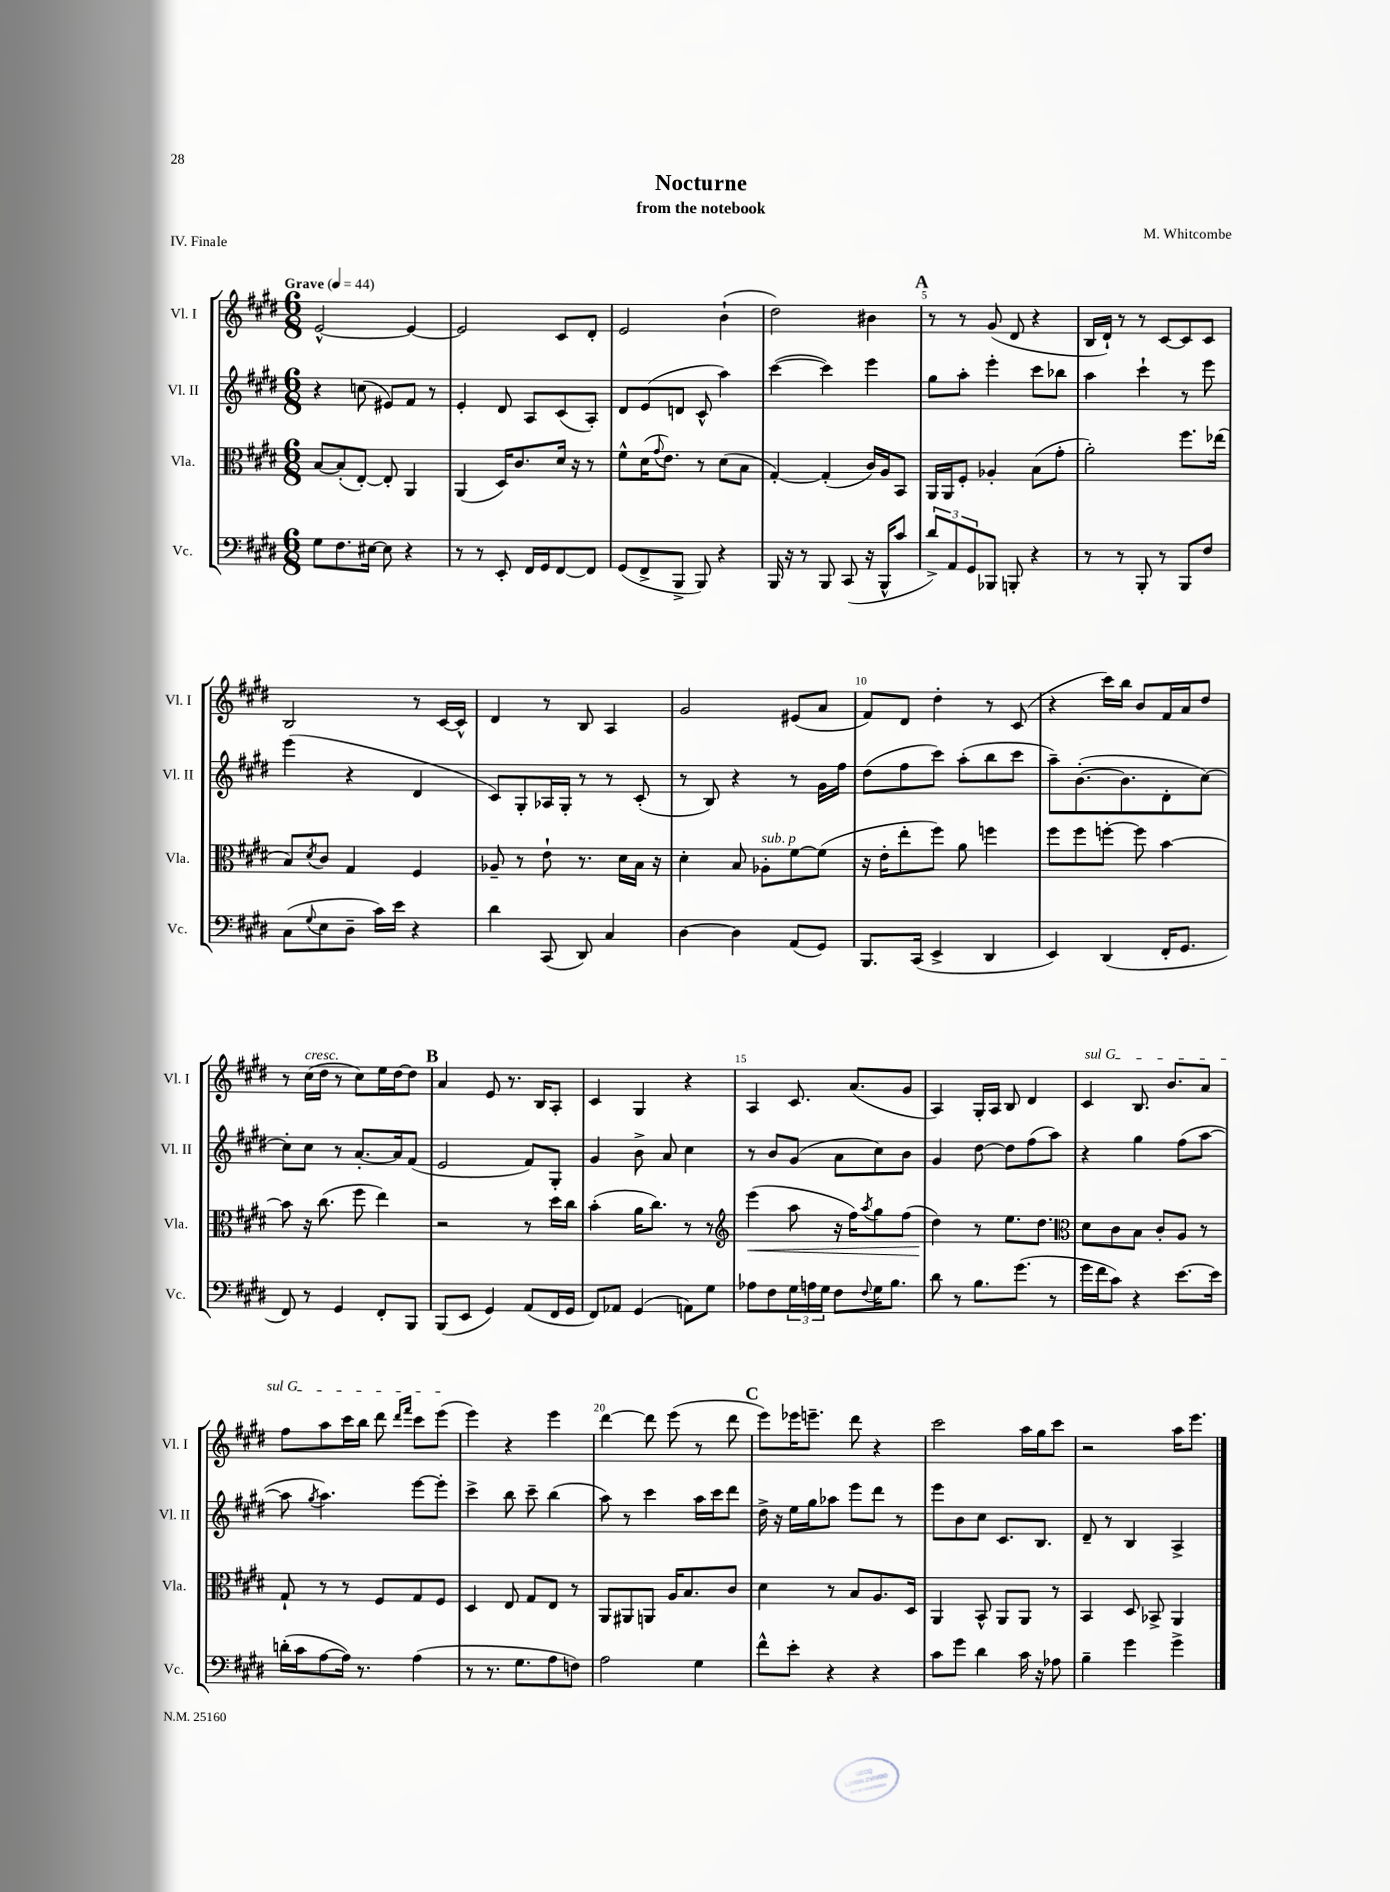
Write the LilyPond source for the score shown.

\header { title = "Nocturne" composer = "M. Whitcombe" subtitle = "from the notebook" piece = "IV. Finale" }
<<
\new StaffGroup <<
\new Staff = "s0" \with { instrumentName = "Vl. I" shortInstrumentName = "Vl. I" } {
    \clef treble \key e \major \numericTimeSignature \time 6/8 \tempo "Grave" 4 = 44
    e'2~-^ e'4~ |
    e'2 cis'8 dis'8-. |
    e'2 b'4-!( |
    dis''2) bis'4 |
    \mark \markup { \bold "A" } r8 r8 gis'8( dis'8 r4 |
    b16 dis'16-!) r8 r8 cis'8~ cis'8 cis'8 |
    b2 r8 cis'16~ cis'16-^ |
    dis'4 r8 b8 a4 |
    gis'2 eis'8( a'8 |
    fis'8) dis'8 dis''4-. r8 cis'8( |
    r4 cis'''16) b''16 b'8 fis'16 a'16 dis''8 |
    r8 cis''16^\markup { \italic "cresc." }( dis''16 r8 cis''8) e''16 dis''16~ dis''8 |
    \mark \markup { \bold "B" } a'4 e'8 r8. b16 a8-. |
    cis'4 gis4 r4 |
    a4 cis'8. a'8.( gis'8 |
    a4) gis16-. a16 b8 dis'4 |
    \once \override TextSpanner.bound-details.left.text = \markup { \italic "sul G" } cis'4\startTextSpan b8. b'8. a'8 |
    fis''8 a''8 cis'''16 b''16 dis'''8 \grace { dis'''16 fis'''16 } cis'''8 e'''8\stopTextSpan( |
    e'''4) r4 e'''4 |
    dis'''4~ dis'''8 e'''8( r8 dis'''8 |
    \mark \markup { \bold "C" } e'''8) ees'''16 e'''8.-- dis'''8 r4 |
    cis'''2 a''16 gis''16 cis'''8 |
    r2 a''16 e'''8. \bar "|." |
}
\new Staff = "s1" \with { instrumentName = "Vl. II" shortInstrumentName = "Vl. II" } {
    \clef treble \key e \major \numericTimeSignature \time 6/8
    r4 c''8( eis'8) fis'8 r8 |
    e'4-. dis'8 a8 cis'8( a8-.) |
    dis'8 e'8( d'8 cis'8-^ a''4) |
    cis'''4~( cis'''4) e'''4 |
    \mark \markup { \bold "A" } gis''8 a''8-. e'''4-. cis'''8 bes''8 |
    a''4 cis'''4-! r8 e'''8 |
    e'''4( r4 dis'4 |
    cis'8) gis8-. aes16 gis16-. r8 r8 cis'8-.( |
    r8 b8) r4 r8 gis'16 fis''16 |
    dis''8( fis''8 cis'''8) a''8-.( b''8 cis'''8 |
    a''8--) b'8.~-.( b'8. dis'8-. cis''8~) |
    cis''8-. cis''8 r8 a'8.~-. a'16 fis'8( |
    \mark \markup { \bold "B" } e'2 fis'8) gis8-. |
    gis'4 b'8-> a'8 cis''4 |
    r8 b'8 gis'8( a'8 cis''8) b'8 |
    gis'4 dis''8~ dis''8 fis''8( a''8) |
    r4 gis''4 fis''8( a''8~ |
    a''8 \acciaccatura { gis''8 } a''4.) e'''8~ e'''8-. |
    cis'''4-> b''8 cis'''8-- b''4( |
    a''8) r8 cis'''4 a''16 cis'''16 dis'''8 |
    \mark \markup { \bold "C" } dis''16-> r16 e''16 gis''16 aes''8 e'''8 dis'''8 r8 |
    e'''8 b'8 cis''8 cis'8. b8. |
    dis'8-- r8 b4 a4-> \bar "|." |
}
\new Staff = "s2" \with { instrumentName = "Vla." shortInstrumentName = "Vla." } {
    \clef alto \key e \major \numericTimeSignature \time 6/8
    b8~ b8-.( e8~-.) e8-. a,4 |
    a,4( dis16) cis'8. dis'16 r16 r8 |
    fis'8-^ dis'16( \appoggiatura { gis'8 } e'8.) r8 dis'8( b8 |
    gis4~-.) gis4-.( cis'16) a16 b,8 |
    \mark \markup { \bold "A" } a,16 a,16 fis8-. aes4-. b8( gis'8-. |
    a'2-.) fis''8. ees''16( |
    b8) \acciaccatura { dis'8 } cis'8 gis4 fis4 |
    aes8-- r8 e'8-! r8. dis'16 b16 r16 |
    dis'4-. b8 aes8-.^\markup { \italic "sub. p" } fis'8~ fis'8( |
    r16 e'16-. e''8-. fis''8) a'8 f''4 |
    fis''8 fis''8 f''8~-. f''8 b'4~ |
    b'8 r16 cis''8.( fis''8 e''4) |
    \mark \markup { \bold "B" } r2 r8 dis''16 cis''16 |
    b'4-.( a'16 cis''8.) r8 r8 |
    \clef treble e'''4\<( a''8 r16 fis''16) \acciaccatura { a''8 } gis''8 fis''8( |
    dis''4\!) r8 e''8. dis''8. |
    \clef alto dis'8 cis'8 b8 cis'8-. a8 r8 |
    gis8-! r8 r8 fis8 gis8 fis8 |
    dis4 e8 gis8 e8 r8 |
    a,8 ais,8 a,8 a16 b8. cis'8 |
    \mark \markup { \bold "C" } dis'4 r8 b8 a8. dis16 |
    a,4 b,8-^ a,8 a,8 r8 |
    b,4 dis8 bes,8-> a,4 \bar "|." |
}
\new Staff = "s3" \with { instrumentName = "Vc." shortInstrumentName = "Vc." } {
    \clef bass \key e \major \numericTimeSignature \time 6/8
    gis8 fis8. eis16~ eis8 r4 |
    r8 r8 e,8-. fis,16 gis,16 fis,8~ fis,8 |
    gis,8( fis,8-> b,,8-> b,,8) r4 |
    b,,16 r16 r8 b,,8 cis,8( r16 b,,16-^ cis'8 |
    \mark \markup { \bold "A" } \tuplet 3/2 { dis'8->) a,8 gis,8 } bes,,8 b,,8-. r4 |
    r8 r8 b,,8-. r8 b,,8 fis8 |
    cis8( \appoggiatura { gis8 } e8 dis8-- cis'16) e'16 r4 |
    dis'4 cis,8( dis,8) cis4 |
    dis4~ dis4 a,8( gis,8) |
    b,,8. cis,16( e,4-> dis,4 |
    e,4) dis,4( fis,16-. gis,8. |
    fis,8) r8 gis,4 fis,8-. b,,8 |
    \mark \markup { \bold "B" } b,,8( e,8 gis,4) a,8( fis,16 gis,16 |
    fis,8) aes,8 gis,4( a,8) gis8 |
    aes8 fis8 \tuplet 3/2 { gis16 a16 gis16 } fis8 \appoggiatura { fis8 } gis16 b8. |
    dis'8 r8 b8. gis'8.( r8 |
    gis'16 fis'16 cis'8) r4 e'8.~ e'16 |
    d'16-.( cis'16 a8~ a16) r8. a4( |
    r8 r8. gis8. a8 f8) |
    a2 gis4 |
    \mark \markup { \bold "C" } fis'8-^ e'8-. r4 r4 |
    cis'8 gis'8 dis'4 cis'16 r16 aes8 |
    b4-- gis'4 gis'4-> \bar "|." |
}
>>
>>
\layout { \context { \Score \override BarNumber.break-visibility = ##(#f #t #t) barNumberVisibility = #(every-nth-bar-number-visible 5) } }
